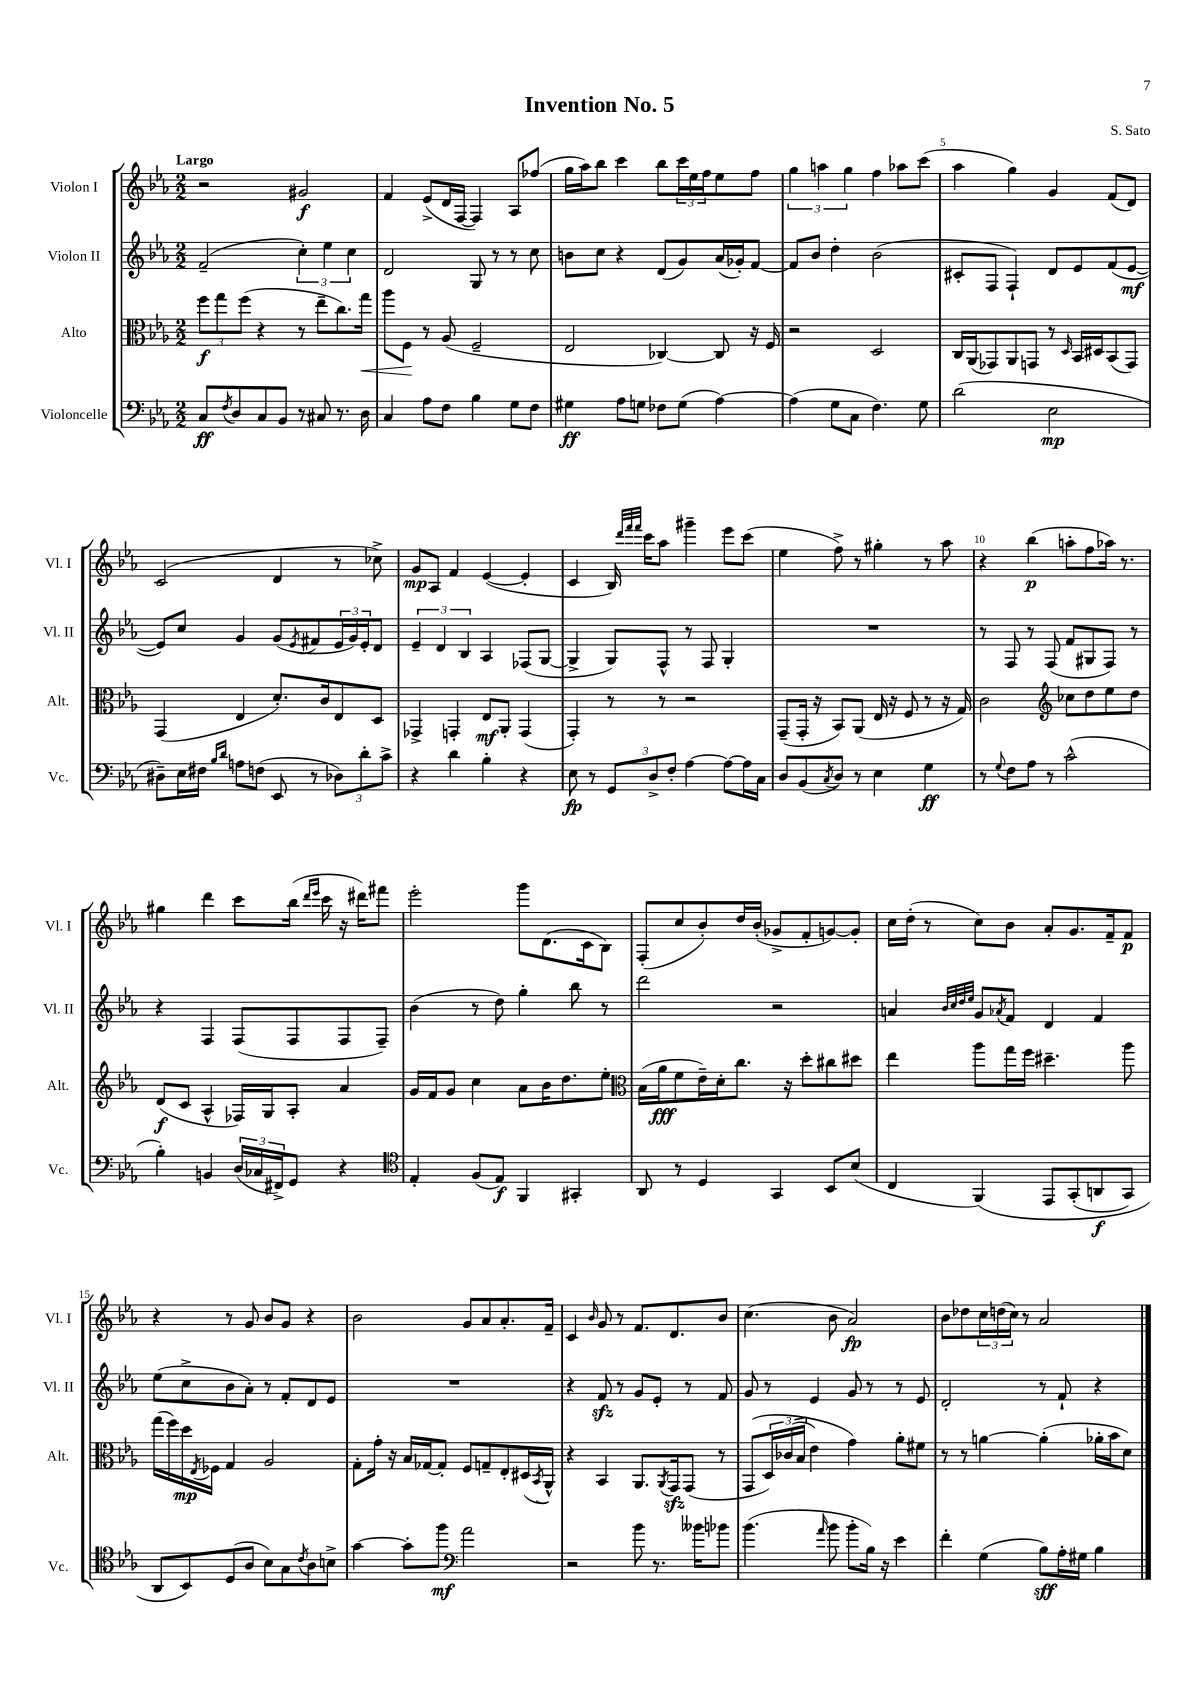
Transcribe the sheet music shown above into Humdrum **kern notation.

**kern	**dynam	**kern	**dynam	**kern	**dynam	**kern	**dynam
*part4	*part4	*part3	*part3	*part2	*part2	*part1	*part1
*staff4	*staff4	*staff3	*staff3	*staff2	*staff2	*staff1	*staff1
*I"Violoncelle	*	*I"Alto	*	*I"Violon II	*	*I"Violon I	*
*I'Vc.	*	*I'Alt.	*	*I'Vl. II	*	*I'Vl. I	*
*clefF4	*	*clefC3	*	*clefG2	*	*clefG2	*
*k[b-e-a-]	*	*k[b-e-a-]	*	*k[b-e-a-]	*	*k[b-e-a-]	*
*M2/2	*	*M2/2	*	*M2/2	*	*M2/2	*
=1	=1	=1	=1	=1	=1	=1	=1
!	!	!	!	!	!	!LO:TX:a:B:t=Largo	!
8C/L	ff	12ff\L	f	(2f~/	.	2r	.
.	.	12gg\	.	.	.	.	.
8qF/	.	.	.	.	.	.	.
8D/	.	.	.	.	.	.	.
.	.	(12ff\J	.	.	.	.	.
8C/	.	4r	.	.	.	.	.
8BB-/J	.	.	.	.	.	.	.
8r	.	8r	.	6cc'\)	.	2g#X/	f
8C#X/	.	8ee-~\L	.	.	.	.	.
.	.	.	.	6ee-\	.	.	.
8.r	.	8.cc\)	.	.	.	.	.
.	.	.	.	6cc\	.	.	.
!	!	!	!LO:HP:b	!	!	!	!
16D\	.	16gg\Jk	<	.	.	.	.
=2	=2	=2	=2	=2	=2	=2	=2
4C/	.	8aa-\L	.	2d/	.	4f/	.
.	.	8F\J	.	.	.	.	.
8A-\L	.	8r	[	.	.	(8e-^/L	.
8F\J	.	(8A-/	.	.	.	16d/L	.
.	.	.	.	.	.	[16F/JJ	.
4B-\	.	2F~/	.	8G/	.	4F/])	.
.	.	.	.	8r	.	.	.
8G\L	.	.	.	8r	.	8A-/L	.
8F\J	.	.	.	8cc\	.	(8ff-X/J	.
=3	=3	=3	=3	=3	=3	=3	=3
4G#X\	ff	2E-/	.	8bn\L	.	16gg\LL	.
.	.	.	.	.	.	16aa-\J)	.
.	.	.	.	8cc\J	.	8bb-\J	.
8A-\L	.	.	.	4r	.	4ccc\	.
8Gn\J	.	.	.	.	.	.	.
8F-X\L	.	[4C-X/)	.	(8d/L	.	8bb-\L	.
(8G\J	.	.	.	8g/)	.	24ccc\L	.
.	.	.	.	.	.	24ee-\	.
.	.	.	.	.	.	24ff\J	.
[4A-\)	.	8C-/]	.	(16a-/L	.	8ee-\	.
.	.	.	.	16g-X'/J)	.	.	.
.	.	16r	.	[8f/J	.	8ff\J	.
.	.	16F/	.	.	.	.	.
=4	=4	=4	=4	=4	=4	=4	=4
(4A-\]	.	2r	.	8f/L]	.	6gg\	.
.	.	.	.	8b-/J	.	.	.
.	.	.	.	.	.	6aan\	.
8G\L	.	.	.	4dd'\	.	.	.
.	.	.	.	.	.	6gg\	.
8C\J	.	.	.	.	.	.	.
4.F\)	.	2D/	.	(2b-\	.	4ff\	.
.	.	.	.	.	.	8aa-X\L	.
8G\	.	.	.	.	.	(8ccc\J	.
=5	=5	=5	=5	=5	=5	=5	=5
(2d\	.	16C/LL	.	8c#X'/L	.	4aa-\	.
.	.	(16AA-/J	.	.	.	.	.
.	.	8GG-X/)	.	8F/J	.	.	.
.	.	8AA-/	.	4F`/)	.	4gg\)	.
.	.	8GGn/J	.	.	.	.	.
2E-\	mp	8r	.	8d/L	.	4g/	.
.	.	16qqD/	.	.	.	.	.
.	.	16BB-/LL	.	8e-/	.	.	.
.	.	16D#X/J	.	.	.	.	.
.	.	(8BB-/	.	(8f/	.	(8f/L	.
.	.	8GG/J)	.	[8e-/J	mf	8d/J)	.
!!LO:LB:g=z
=6	=6	=6	=6	=6	=6	=6	=6
8D#X~\L)	.	(4GG/	.	8e-/L])	.	(2c/	.
16E-\L	.	.	.	8cc/J	.	.	.
16F#X\JJ	.	.	.	.	.	.	.
16qqB-/LL	.	.	.	.	.	.	.
16qqd/JJ	.	.	.	.	.	.	.
8An\L	.	4E-/	.	4g/	.	.	.
(8Fn\J	.	.	.	.	.	.	.
8EE-/	.	8.d'/L)	.	(8g/L	.	4d/	.
.	.	.	.	8qe-/	.	.	.
8r	.	.	.	8f#X/	.	.	.
.	.	16c/k	.	.	.	.	.
12D-X\L)	.	8E-/	.	24e-/L	.	8r	.
.	.	.	.	24g/)	.	.	.
12d'\	.	.	.	24e-'/J	.	.	.
.	.	8D/J	.	8d/J	.	8cc-X^\)	.
12c^\J	.	.	.	.	.	.	.
=7	=7	=7	=7	=7	=7	=7	=7
4r	.	4GG-X^/	.	6e-~/	.	8g/L	mp
.	.	.	.	.	.	8A-/J	.
.	.	.	.	6d/	.	.	.
4d\	.	4GGn'/	.	.	.	4f/	.
.	.	.	.	6B-/	.	.	.
4B-'\	.	8E-/L	mf	4A-/	.	([4e-/	.
.	.	8AA-'/J	.	.	.	.	.
4r	.	(4GG/	.	(8F-X/L	.	4e-'/]	.
.	.	.	.	[8G/J	.	.	.
=8	=8	=8	=8	=8	=8	=8	=8
8E-\	fp	4GG'/)	.	4G^/]	.	4c/	.
8r	.	.	.	.	.	.	.
12GG/L	.	8r	.	8G/L)	.	16B-/)	.
.	.	.	.	.	.	32qqddd/LLL	.
.	.	.	.	.	.	32qqfff/	.
.	.	.	.	.	.	32qqfff/JJJ	.
.	.	.	.	.	.	16ccc\KL	.
12D^/	.	.	.	.	.	.	.
.	.	8r	.	8F^^/J	.	8aa-\J	.
12F'/J	.	.	.	.	.	.	.
[4A-\	.	2r	.	8r	.	4ggg#X~\	.
.	.	.	.	8F/	.	.	.
8A-\L_	.	.	.	4G'/	.	8eee-\L	.
16A-\L]	.	.	.	.	.	(8ccc\J	.
16C\JJ	.	.	.	.	.	.	.
=9	=9	=9	=9	=9	=9	=9	=9
8D/L	.	(8GG~/L	.	1r	.	4ee-\	.
(8BB-/	.	16GG'/Jk	.	.	.	.	.
.	.	16r	.	.	.	.	.
8qC/	.	.	.	.	.	.	.
8D/J)	.	8BB-/L)	.	.	.	8ff^\)	.
8r	.	(8AA-/J	.	.	.	8r	.
4E-\	.	16E-/	.	.	.	4gg#X'\	.
.	.	16r	.	.	.	.	.
.	.	8F/	.	.	.	.	.
4G\	ff	8r	.	.	.	8r	.
.	.	16r	.	.	.	8aa-\	.
.	.	16G/)	.	.	.	.	.
=10	=10	=10	=10	=10	=10	=10	=10
8r	.	2c\	.	8r	.	4r	.
8qqG/	.	.	.	.	.	.	.
8F\L	.	.	.	8F/	.	.	.
8A-\J	.	.	.	8r	.	(4bb-\	p
8r	.	.	.	(8F/	.	.	.
*	*	*clefG2	*	*	*	*	*
(2c^^\	.	8cc-X\L	.	8f/L	.	8aan'\L	.
.	.	8dd\	.	8G#X/	.	8ff\	.
.	.	8ee-\	.	8F/J)	.	16aa-X\Jk)	.
.	.	.	.	.	.	8.r	.
.	.	8dd\J	.	8r	.	.	.
!!LO:LB:g=z
=11	=11	=11	=11	=11	=11	=11	=11
4B-'\)	.	(8d/L	f	4r	.	4gg#X\	.
.	.	8c/J	.	.	.	.	.
4BBn/	.	4A-^^/	.	4F/	.	4ddd\	.
(24D/LL	.	16F-X/LL)	.	(8F/L	.	8ccc\L	.
24C-X/	.	.	.	.	.	.	.
.	.	16G/J	.	.	.	.	.
24FF#X^/J)	.	.	.	.	.	.	.
8GG/J	.	8A-'/J	.	8F/	.	(16bb-\Jk	.
.	.	.	.	.	.	16qqddd/LL	.
.	.	.	.	.	.	16qqeee-/JJ	.
.	.	.	.	.	.	16ccc\	.
4r	.	4a-/	.	8F/	.	16r	.
.	.	.	.	.	.	16ddd#X\KL)	.
.	.	.	.	8F~/J)	.	8fff#X\J	.
=12	=12	=12	=12	=12	=12	=12	=12
*clefC4	*	*	*	*	*	*	*
4E-'/	.	16g/LL	.	(4b-\	.	2eee-'\	.
.	.	16f/J	.	.	.	.	.
.	.	8g/J	.	.	.	.	.
(8F/L	.	4cc\	.	8r	.	.	.
8E-/J)	f	.	.	8dd\)	.	.	.
4FF/	.	8a-\L	.	4gg'\	.	8ggg\L	.
.	.	16b-\K	.	.	.	(8.d\	.
.	.	8.dd\	.	.	.	.	.
4GG#X'/	.	.	.	8bb-\	.	.	.
.	.	.	.	.	.	16c\k	.
.	.	8ee-'\J	.	8r	.	8B-\J)	.
=13	=13	=13	=13	=13	=13	=13	=13
*	*	*clefC3	*	*	*	*	*
8AA-/	.	(16B-\LL	.	2ddd\	.	(8F'/L	.
.	.	16a-\J	fff	.	.	.	.
8r	.	8f\	.	.	.	8cc/	.
4D/	.	16e-~\L)	.	.	.	8b-'/)	.
.	.	16d'\J	.	.	.	.	.
.	.	8.cc\J	.	.	.	16dd/L	.
.	.	.	.	.	.	(16b-'/JJ	.
4GG/	.	.	.	2r	.	8g-X^/L	.
.	.	16r	.	.	.	.	.
.	.	8dd'\L	.	.	.	8f'/	.
8BB-/L	.	8cc#X\	.	.	.	[8gn/)	.
(8B-/J	.	8dd#X\J	.	.	.	8g'/J]	.
=14	=14	=14	=14	=14	=14	=14	=14
4C/	.	4ee-\	.	4an/	.	16cc\LL	.
.	.	.	.	.	.	(16dd'\JJ	.
.	.	.	.	.	.	8r	.
.	.	.	.	32qqb-/LLL	.	.	.
.	.	.	.	32qqcc/	.	.	.
.	.	.	.	32qqdd/	.	.	.
.	.	.	.	32qqee-/JJJ	.	.	.
(4FF/)	.	8aa-\L	.	8g/L	.	8cc\L)	.
.	.	.	.	8qa-X/	.	.	.
.	.	16gg\L	.	8f/J	.	8b-\J	.
.	.	16ff\JJ	.	.	.	.	.
8EE-/L	.	4.dd#X~\	.	4d/	.	8a-'/L	.
(8GG'/	.	.	.	.	.	8.g/	.
8AAn/	f	.	.	4f/	.	.	.
.	.	.	.	.	.	16f~/k	.
8GG/J)	.	8aa-\	.	.	.	8f/J	p
!!LO:LB:g=z
=15	=15	=15	=15	=15	=15	=15	=15
8AA-/L	.	(16gg\LL	.	(8ee-\L	.	4r	.
.	.	16ff\)	.	.	.	.	.
8BB-/)	.	16dd\	mp	8cc^\	.	.	.
.	.	8qE-/	.	.	.	.	.
.	.	16F-X\JJ	.	.	.	.	.
(8D/	.	4G/	.	8b-\	.	8r	.
8A-/J	.	.	.	8a-'\J)	.	8g/	.
8B-\L)	.	2A-/	.	8r	.	8b-/L	.
8G\	.	.	.	8f'/L	.	8g/J	.
8qc/	.	.	.	.	.	.	.
8A-\	.	.	.	8d/	.	4r	.
8Bn^\J	.	.	.	8e-/J	.	.	.
=16	=16	=16	=16	=16	=16	=16	=16
[4g\	.	8G'\L	.	1r	.	2b-\	.
.	.	16g'\Jk	.	.	.	.	.
.	.	16r	.	.	.	.	.
8g'\L]	.	16B-/LL	.	.	.	.	.
.	.	[16G-X/J	.	.	.	.	.
8ff\J	mf	8G-'/J]	.	.	.	.	.
*clefF4	*	*	*	*	*	*	*
2a-\	.	8F/L	.	.	.	8g/L	.
.	.	8Gn~/	.	.	.	8a-/	.
.	.	8E-'/	.	.	.	8.a-'/	.
.	.	(16D#X/L	.	.	.	.	.
.	.	8qBB-/	.	.	.	.	.
.	.	16AA-^^/JJ)	.	.	.	16f~/Jk	.
=17	=17	=17	=17	=17	=17	=17	=17
2r	.	4r	.	4r	.	4c/	.
.	.	.	.	.	.	16qqb-/	.
.	.	4BB-/	.	8fzz/	.	8g/	.
.	.	.	.	8r	.	8r	.
8b-\	.	8.AA-/L	.	8g/L	.	8.f/L	.
8.r	.	.	.	8e-'/J	.	.	.
.	.	8qAA-/	.	.	.	.	.
.	.	16GGzz/k	.	.	.	8.d/	.
.	.	(8GG/J	.	8r	.	.	.
16b--X\KL	.	.	.	.	.	.	.
8b-X\J	.	8r	.	8f/	.	8b-/J	.
=18	=18	=18	=18	=18	=18	=18	=18
(4.b-\	.	(8GG/L	.	8g/	.	(4.cc\	.
.	.	24D/L)	.	8r	.	.	.
.	.	(24c-X/	.	.	.	.	.
.	.	24B-/JJ	.	.	.	.	.
.	.	4e-\)	.	4e-/	.	.	.
16qqa-/	.	.	.	.	.	.	.
8b-\	.	.	.	.	.	8b-\	.
8b-'\L	.	4g\)	.	8g/	.	2a-/)	fp
16B-\Jk)	.	.	.	8r	.	.	.
16r	.	.	.	.	.	.	.
4e-\	.	8a-'\L	.	8r	.	.	.
.	.	8f#X\J	.	8e-/	.	.	.
=19	=19	=19	=19	=19	=19	=19	=19
4f'\	.	8r	.	2d'/	.	8b-\L	.
.	.	8r	.	.	.	8dd-X\	.
(4G\	.	[4an\	.	.	.	24cc\L	.
.	.	.	.	.	.	(24ddn\	.
.	.	.	.	.	.	24cc\JJ)	.
.	.	.	.	.	.	8r	.
8B-\L)	sff	(4a'\]	.	8r	.	2a-/	.
16A-'\L	.	.	.	8f`/	.	.	.
16G#X\JJ	.	.	.	.	.	.	.
4B-\	.	16a-X'\LL	.	4r	.	.	.
.	.	16b-\J	.	.	.	.	.
.	.	8d\J)	.	.	.	.	.
==	==	==	==	==	==	==	==
*-	*-	*-	*-	*-	*-	*-	*-
